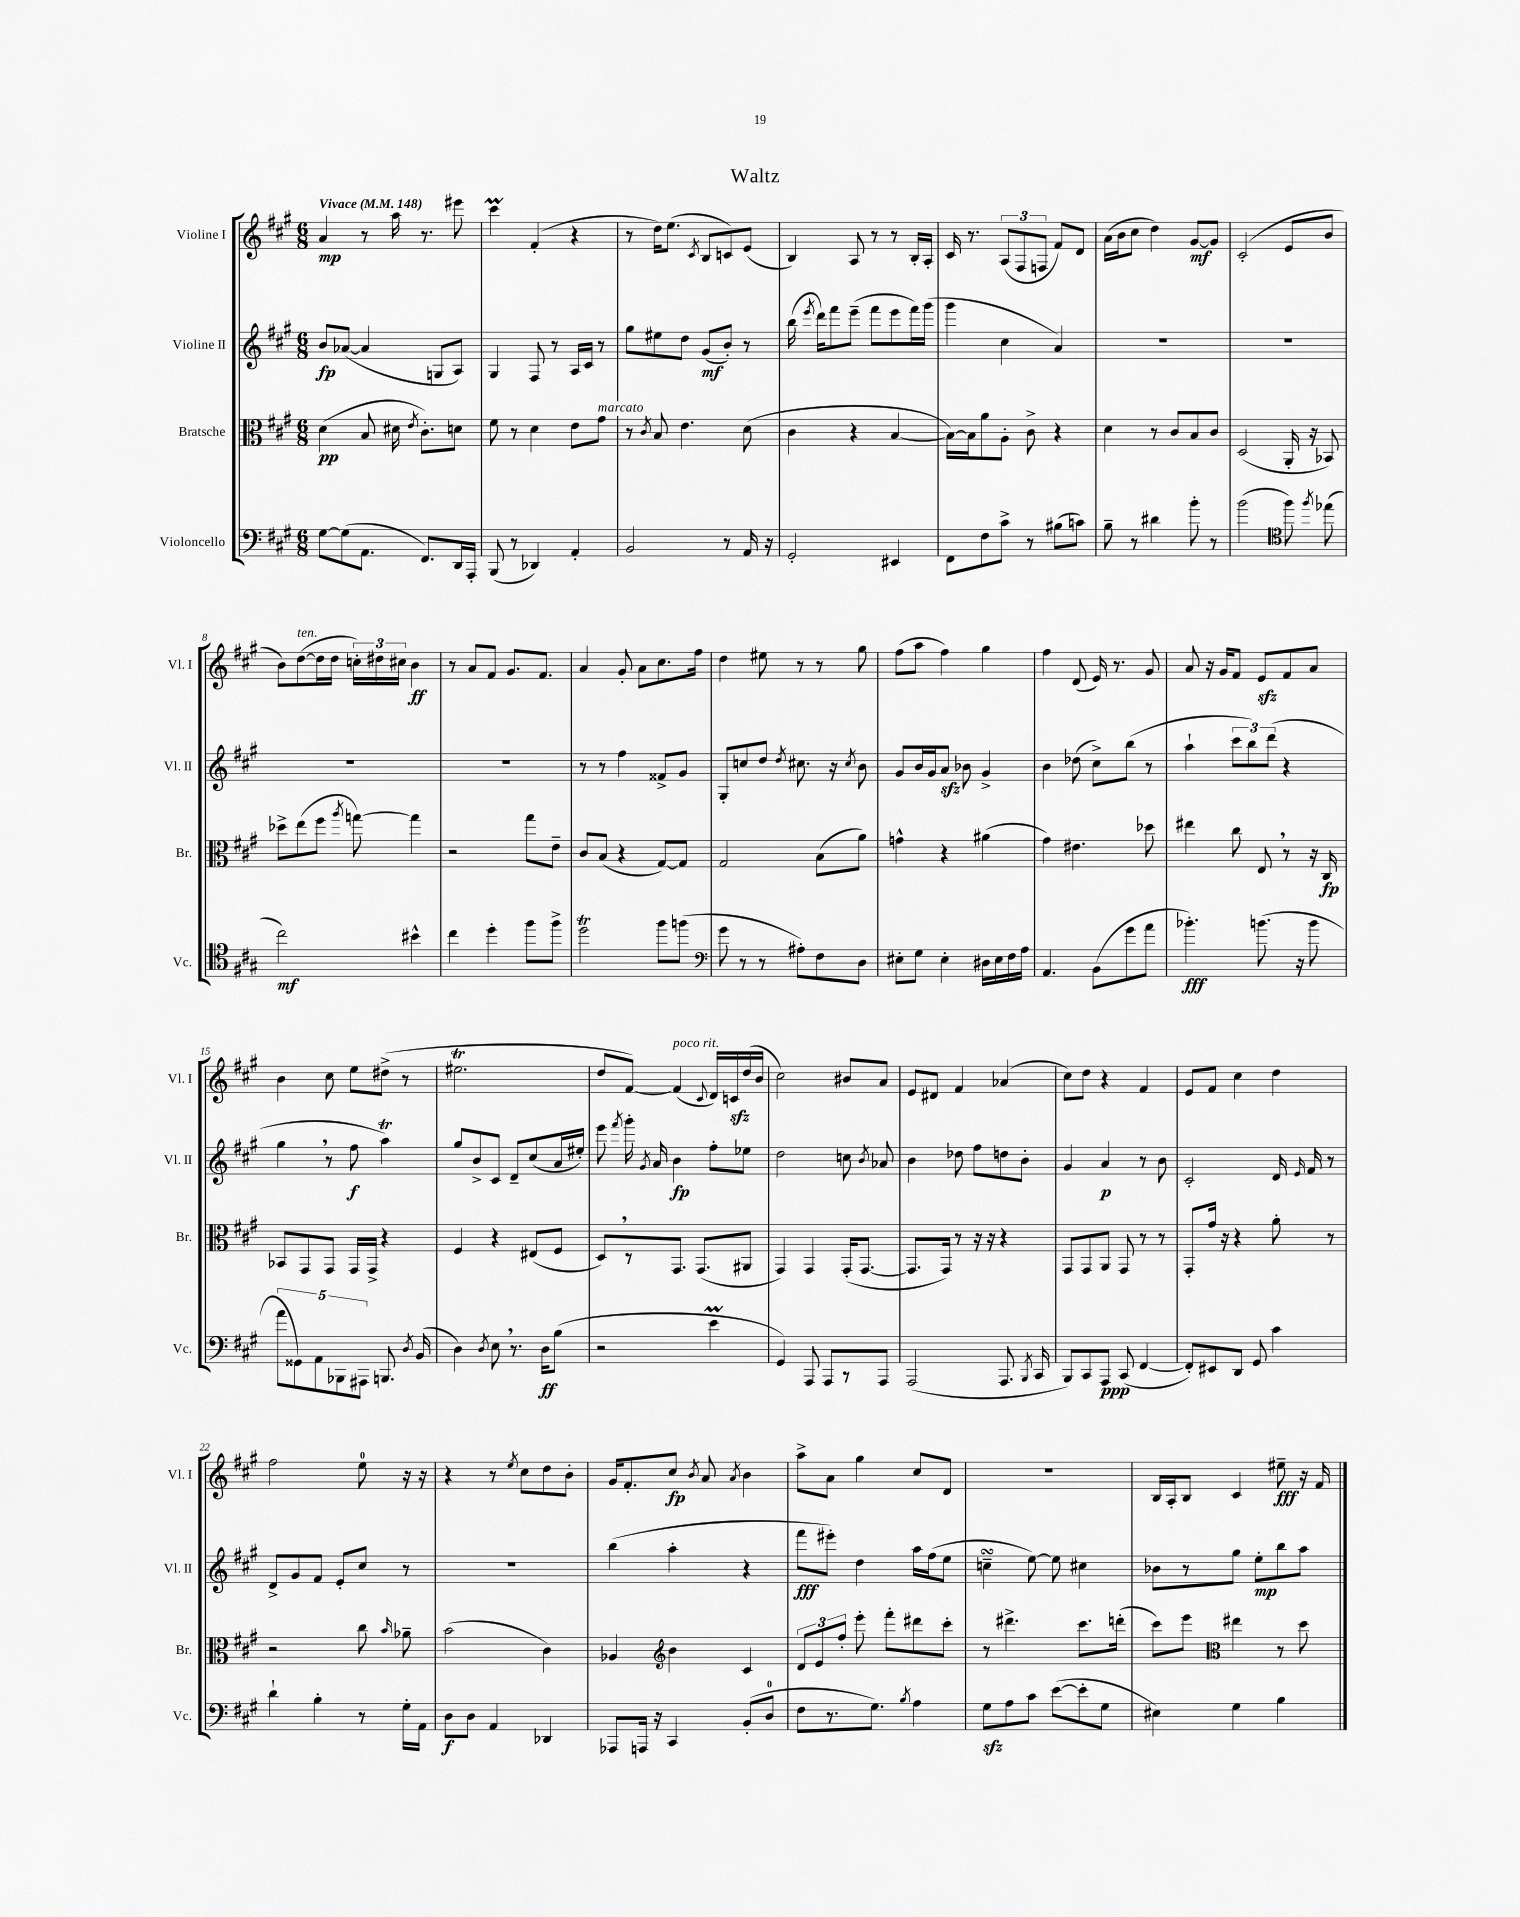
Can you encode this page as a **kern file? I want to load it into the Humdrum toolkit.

**kern	**kern	**kern	**kern
*staff4	*staff3	*staff2	*staff1
*clefF4	*clefC3	*clefG2	*clefG2
*k[f#c#g#]	*k[f#c#g#]	*k[f#c#g#]	*k[f#c#g#]
*M6/8	*M6/8	*M6/8	*M6/8
*MM148	*MM148	*MM148	*MM148
[8G#	(4d	8b	4a
(8G#]	.	([8a-	.
8.AA	8B	4a-]	8r
.	16d#	.	16aa
.	8qe	.	.
8.FF#)	8.c#')	.	8.r
.	.	8G	.
16DD	8d	8A)	8eee#
16AAA'	.	.	.
=	=	=	=
(8BBB	8f#	4G#	4ccc#
8r	8r	.	.
4DD-)	4d	8F#	(4f#'
.	.	8r	.
4AA'	8e	16A	4r
.	.	16c#	.
.	8g#	8r	.
=	=	=	=
2BB	8r	8gg#	8r
.	8qc#	.	.
.	8B	8ee#	16dd)
.	.	.	(8.ee
.	4.e	8dd	.
.	.	.	8qc#
.	.	(8g#	8B
8r	.	8b')	8c)
16AA	(8d	8r	(8e
16r	.	.	.
=	=	=	=
2GG#'	4c#	(16bb	4B)
.	.	8qeee	.
.	.	16ddd)	.
.	.	8fff#	.
.	4r	(8eee~	8A
.	.	8fff#	8r
4EE#	[4B	8eee	8r
.	.	16fff#)	16B'
.	.	(16ggg#	16A'
=	=	=	=
8FF#	16B_)	4ggg#	16c#
.	16B]	.	8.r
8F#	8a	.	.
8c#^	8A'	4cc#	(12A
.	.	.	12F#
8r	8c#^	.	.
.	.	.	12F
(8B#	4r	4a)	8f#)
8c)	.	.	8d
=	=	=	=
8B~	4d	2.r	(16a
.	.	.	16b
8r	.	.	8cc#
4d#	8r	.	4dd)
.	8c#	.	.
8b'	8B	.	[8g#
8r	8c#	.	8g#]
=	=	=	=
(2b	(2D	2.r	(2c#'
*clefC4	*	*	*
8ff#)	16AA'	.	8e
.	16r	.	.
8qff#	.	.	.
(8ee-	8BB-)	.	8b
=	=	=	=
2cc#)	8dd-^	2.r	8b)
.	(8ee	.	([8dd
.	8ff#	.	16dd]
.	.	.	16dd
.	8qaa	.	.
.	[8gg)	.	24cc')
.	.	.	24dd#
.	.	.	24cc#
4b#^^	4gg]	.	4b
=	=	=	=
4cc#	2r	2.r	8r
.	.	.	8a
4dd'	.	.	8f#
.	.	.	8.g#
8ff#	8gg#	.	.
.	.	.	8.f#
8ff#^	8e~	.	.
=	=	=	=
2dd	8c#	8r	4a
.	(8B	8r	.
.	4r	4ff#	8g#'
.	.	.	8a
8ff#	[8G#)	8f##^	8.cc#
(8ff	8G#]	8g#	.
.	.	.	16ff#
=	=	=	=
*clefF4	*	*	*
8g#	2G#	8G#'	4dd
8r	.	8cc	.
8r	.	8dd	8ee#
.	.	8qdd	.
8A#')	.	8.cc#	8r
8F#	(8B	.	8r
.	.	16r	.
.	.	8qcc#	.
8D	8a)	8b	8gg#
=	=	=	=
8E#'	4g^^	8g#	(8ff#
8G#	.	16b	8aa
.	.	16g#	.
4E#'	4r	8a	4ff#)
.	.	8b-	.
16D#	(4a#	4g#^	4gg#
16E#	.	.	.
16F#	.	.	.
16A	.	.	.
=	=	=	=
4.AA	4g#)	4b	4ff#
.	4.e#	(8dd-	(8d
(8BB	.	8cc#^)	16e)
.	.	.	8.r
8g#	.	(8bb	.
8a	8dd-	8r	8g#
=	=	=	=
4.b-')	4ee#	4aa`	8a
.	.	.	16r
.	.	.	16g#
.	8cc#	12ccc#	8f#
.	.	12bb)	.
(8.b	8E	.	8e
.	.	(12ddd	.
.	8r	4r	8f#
16r	.	.	.
8b	16r	.	8a
.	16C#	.	.
=	=	=	=
10a	8BB-	4gg#	4b
10GG##)	.	.	.
.	8GG#	.	.
10AA	.	.	.
.	8GG#	8r	8cc#
10BBB-	.	.	.
.	16GG#	8ff#	8ee
10AAA#	.	.	.
.	16GG#^	.	.
8.BBB	4r	4aa)	(8dd#^
.	.	.	8r
8qD	.	.	.
(16BB	.	.	.
=	=	=	=
4D)	4F#	8gg#	2.ee#
.	.	8b^	.
8qD	.	.	.
8E	4r	8c#	.
8.r	.	8d~	.
.	(8E#	(8cc#	.
16D	.	.	.
(8B	8F#	16a	.
.	.	16ee#')	.
=	=	=	=
2r	8D)	8eee	8dd
.	.	8qfff#	.
.	8r	16ggg#'	[8f#)
.	.	8qg#	.
.	.	16a	.
.	8.GG#	4b	(4f#]
.	(8.GG#	.	.
.	.	.	8qqc#
4e	.	8ff#'	16d)
.	.	.	16c
.	8AA#	8ee-	(16dd
.	.	.	16b
=	=	=	=
4GG#)	4GG#)	2dd	2cc#)
8AAA	4GG#	.	.
8AAA	.	.	.
8r	(16GG#'	8cc	8b#
.	[8.GG#	.	.
.	.	8qb	.
8AAA	.	8a-	8a
=	=	=	=
(2AAA	8.GG#]	4b	8e
.	.	.	8d#
.	16GG#)	.	.
.	8r	8dd-	4f#
.	16r	8ff#	.
.	16r	.	.
8.AAA	4r	8dd	(4a-
.	.	8b'	.
8qBBB	.	.	.
16CC#	.	.	.
=	=	=	=
8BBB)	8GG#	4g#	8cc#)
8CC#	8GG#	.	8dd
8AAA	8AA	4a	4r
(8CC#	8GG#	.	.
[4FF#	8r	8r	4f#
.	8r	8b	.
=	=	=	=
8FF#'])	8GG#'	2c#'	8e
8EE#	16g#	.	8f#
.	16r	.	.
8DD	4r	.	4cc#
8GG#	.	.	.
4c#	8a'	16d	4dd
.	.	16qqe	.
.	.	16f#	.
.	8r	8r	.
=	=	=	=
4d`	2r	8d^	2ff#
.	.	8g#	.
4B'	.	8f#	.
.	.	8e'	.
8r	8cc#	8cc#	8ee
.	16qqb	.	.
16G#'	8a-~	8r	16r
16AA	.	.	16r
=	=	=	=
8D	(2b	2.r	4r
8D	.	.	.
4AA	.	.	8r
.	.	.	8qee
.	.	.	8cc#
4DD-	4c#)	.	8dd
.	.	.	8b'
=	=	=	=
8AAA-	4A-	(4bb	16g#
.	.	.	8.f#'
16AAA	.	.	.
16r	.	.	.
*	*clefG2	*	*
4CC#	4b	4aa'	8cc#
.	.	.	8qb
.	.	.	8a
.	.	.	8qa
(8BB'	4c#	4r	4b
8D	.	.	.
=	=	=	=
8F#	12d	8fff#	8aa^
.	12e	.	.
8.r	.	8eee#')	8a
.	12ff#'	.	.
.	8eee'	4dd	4gg#
8.G#)	.	.	.
.	8fff#'	.	.
8qB	.	.	.
4A	8ddd#	16aa	8cc#
.	.	(16ff#	.
.	8ccc#'	8ee	8d
=	=	=	=
8G#	8r	4cc~	2.r
8A	4.ddd#^	.	.
8c#	.	[8ee)	.
([8e	.	8ee]	.
8e']	8.ccc#	4cc#	.
8G#	.	.	.
.	(16ddd'	.	.
=	=	=	=
4E#)	8ccc#)	8b-	16B
.	.	.	16A'
.	8eee	8r	8B
*	*clefC3	*	*
4G#	4ee#	8gg#	4c#
.	.	8ee'	.
4B	8r	8bb	8ee#~
.	8dd	8aa	16r
.	.	.	16f#
==	==	==	==
*-	*-	*-	*-
